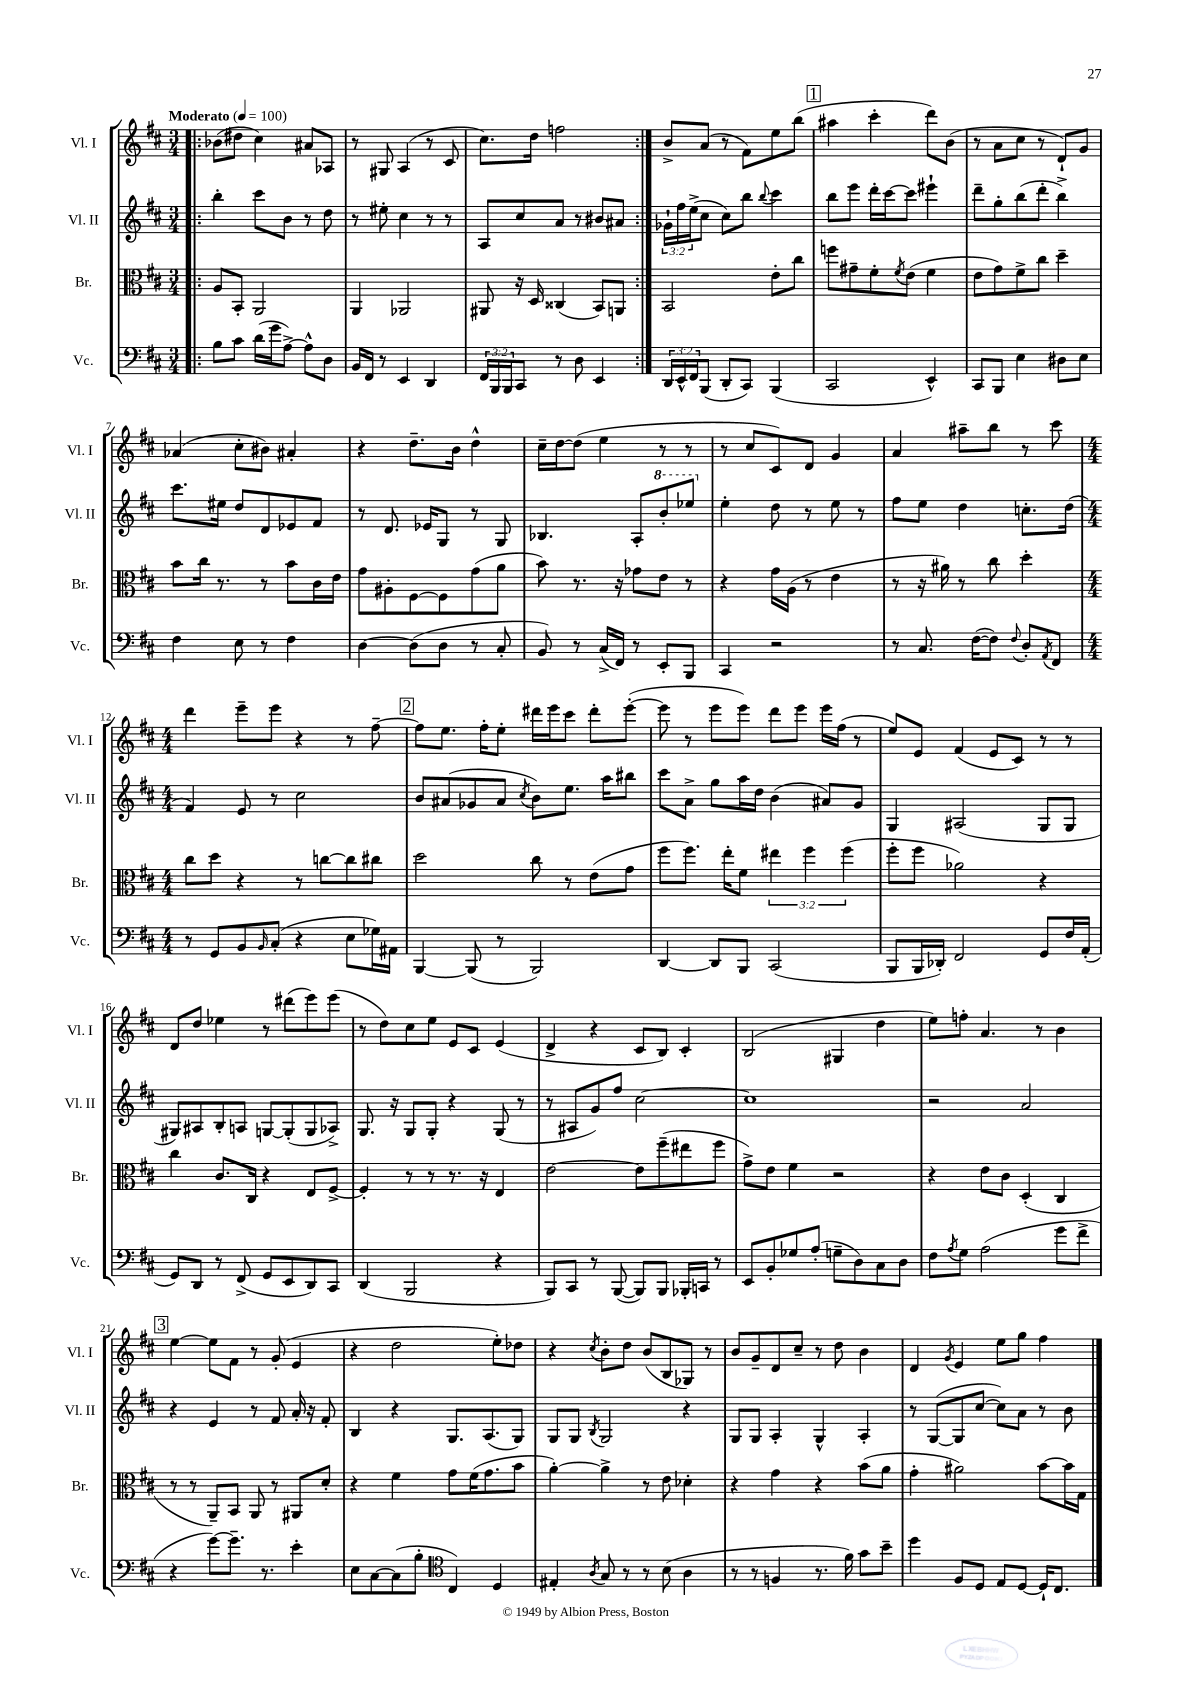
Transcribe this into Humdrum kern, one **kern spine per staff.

**kern	**kern	**kern	**kern
*staff4	*staff3	*staff2	*staff1
*clefF4	*clefC3	*clefG2	*clefG2
*k[f#c#]	*k[f#c#]	*k[f#c#]	*k[f#c#]
*M3/4	*M3/4	*M3/4	*M3/4
*MM100	*MM100	*MM100	*MM100
=!|:	=!|:	=!|:	=!|:
8B	8A	4bb'	(8b-
8c#	8BB'	.	8dd#
(16d	2AA	8ccc#	4cc#)
16g	.	.	.
[8A^)	.	8b	.
8A^^]	.	8r	8a#
8D	.	8dd	8A-
=	=	=	=
16BB	4AA	8r	8r
16FF#	.	.	.
8r	.	8ee#'	8G#
4EE	2AA-	4cc#	(4A
4DD	.	8r	8r
.	.	8r	8c#
=	=	=	=
24FF#	8AA#	8A	8.cc#)
24BBB	.	.	.
24BBB	.	.	.
8CC#	16r	8cc#	.
.	16D	.	16dd
8r	(4C##	8a	2ff
8D	.	8r	.
4EE	8BB)	8b#	.
.	8AA	8a#	.
=:|!	=:|!	=:|!	=:|!
24DD	2BB	24g-`	8b^
24EE^^	.	24ff#	.
24FF#	.	(24ee^	.
(8BBB	.	8cc#	(8a
8DD'	.	8cc#)	8r
8CC#)	.	8bb	8f#)
.	.	8qqbb	.
(4BBB	8e'	4ccc#	8ee
.	8cc#	.	(8bb
=	=	=	=
2CC#	8ff	8bb	4aa#
.	8g#~	8eee	.
.	8f#'	16ddd'	4ccc#'
.	.	[16ccc#	.
.	8qf#	.	.
.	(8e	8ccc#]	.
4EE^^)	4f#	4eee#`	8ddd)
.	.	.	(8b
=	=	=	=
8CC#	8e	8ddd~	8r
8BBB	8g)	8gg'	8a
4E	8f#^	(8bb	8cc#
.	8cc#	8ddd'	8r
8D#	4dd~	4bb^)	8d`)
8E	.	.	8g
=	=	=	=
4F#	8b	8.ccc#	(4a-
.	16cc#	.	.
.	8.r	16ee#	.
8E	.	8dd	8cc#'
8r	8r	8d	8b#)
4F#	8b	8e-	4a#'
.	16c#	8f#	.
.	16e	.	.
=	=	=	=
[4D	8g	8r	4r
.	8A#'	8.d	.
(8D]	[8F#	.	8.dd~
.	.	16e-	.
8D	8F#]	8G	.
.	.	.	16b
8r	(8g	8r	4dd^^
8C#'	8a	8G	.
=	=	=	=
8BB)	8b)	4.B-	16cc#~
.	.	.	[16dd
8r	8.r	.	(8dd]
(16C#^	.	.	4ee
16FF#)	16r	.	.
8r	8g-	8A'	.
8EE'	8e	8bb'	8r
8BBB	8r	8eee-	8r
=	=	=	=
4CC#	4r	4ee'	8r
.	.	.	8cc#
2r	16g	8dd	8c#)
.	(16A	.	.
.	8r	8r	8d
.	4e	8ee	4g
.	.	8r	.
=	=	=	=
8r	8r	8ff#	4a
8.C#	16r	8ee	.
.	16a#)	.	.
.	8r	4dd	8aa#~
([16F#	.	.	.
8F#])	8cc#	.	8bb
8qqF#	.	.	.
8D'	4dd'	8.cc'	8r
8qAA	.	.	.
8FF#	.	.	8ccc#
.	.	(16dd	.
=	=	=	=
*M4/4	*M4/4	*M4/4	*M4/4
8r	8cc#	4f#)	4ddd
8GG	8dd	.	.
8BB	4r	8e	8eee~
16qqBB	.	.	.
(8C#'	.	8r	8eee
4r	8r	2cc#	4r
.	[8cc	.	.
8E	8cc]	.	8r
16G-)	8cc#	.	[8ff#~
16AA#	.	.	.
=	=	=	=
[4BBB	2dd	8b	8ff#]
.	.	(8a#	8.ee
(8BBB]	.	8g-	.
.	.	.	16ff#'
8r	.	8a#	8ee'
.	.	8qcc#	.
2BBB)	8cc#	8b)	16ddd#
.	.	.	16eee
.	8r	8.ee	8ccc#
.	(8e	.	8ddd#'
.	.	16aa	.
.	8g	8bb#	([8eee'
=	=	=	=
[4DD	8ff#	8ccc#	8eee]
.	8.ff#)	8a^	8r
8DD]	.	8gg	8eee
.	16ee'	.	.
8BBB	8f#	16aa	8eee)
.	.	16dd	.
(2CC#	6ee#	(4b	8ddd
.	.	.	8eee
.	6ff#	.	.
.	.	8a#)	16eee
.	.	.	(16ff#
.	(6ff#	.	.
.	.	8g	8r
=	=	=	=
8BBB	8ff#'	4G	8ee)
16BBB	8ff#	.	8e
16DD-')	.	.	.
2FF#	2a-)	(2A#	(4f#
.	.	.	8e
.	.	.	8c#)
8GG	4r	8G	8r
16F#	.	8G	8r
(16AA'	.	.	.
=	=	=	=
8GG)	4cc#	8G#)	8d
8DD	.	8A#	8dd
8r	8.c#	8B'	4ee-
(8FF#^	.	8A	.
.	16C#	.	.
8GG	4r	[8G	8r
8EE	.	(8G']	(8ddd#
8DD)	8E	8G	8eee)
8CC#	[8F#^	8A-^)	(8eee
=	=	=	=
(4DD	4F#']	8.G	8r
.	.	.	8dd)
.	.	16r	.
2BBB	8r	8G	8cc#
.	8r	8G'	8ee
.	8.r	4r	8e
.	.	.	8c#
.	16r	.	.
4r	4E	(8G	(4e
.	.	8r	.
=	=	=	=
8BBB)	[2e	8r	4d^
8CC#	.	8A#	.
8r	.	8g)	4r
([8BBB	.	8ff#	.
8BBB])	8e]	[2cc#	8c#
8BBB	(8ff#~	.	8B)
16BBB-'	8ee#	.	4c#'
16CC	.	.	.
8r	8ff#	.	.
=	=	=	=
8EE	8g^)	1cc#]	(2B
8BB'	8e	.	.
8G-	4f#	.	.
(8A'	.	.	.
8G~	2r	.	4G#
8D)	.	.	.
8C#	.	.	4dd
8D	.	.	.
=	=	=	=
8F#	4r	2r	8ee)
8qA	.	.	.
8G	.	.	8ff'
(2A	8e	.	4.a
.	8c#	.	.
.	(4D'	2a	.
.	.	.	8r
8g	4C#	.	4b
8f#^	.	.	.
=	=	=	=
4r	8r	4r	[4ee
.	8r	.	.
[8g)	8AA~)	4e	8ee]
8.g~]	8BB	.	8f#
.	8AA	8r	8r
8.r	.	.	.
.	8r	8f#	(8g'
4e'	8AA#	16a'	4e
.	.	16r	.
.	8d'	8f#'	.
=	=	=	=
8E	4r	4B	4r
[8C#	.	.	.
(8C#]	4f#	4r	2dd
8B'	.	.	.
*clefC4	*	*	*
4C#)	8g	8.G	.
.	(16f#	.	.
.	8.g	(8.A	.
4D	.	.	8ee')
.	8b	8G)	8dd-
=	=	=	=
4E#'	[4a')	8G	4r
.	.	8G	.
8qA	.	8qB	8qcc#
8G	4a^]	2G	8b'
8r	.	.	8dd
8r	8r	.	(8b
(8B	8e	.	8B
4A	4d-'	4r	8G-)
.	.	.	8r
=	=	=	=
8r	4r	8G	8b
8r	.	8G	8g~
4F	4g	4A'	8d
.	.	.	8cc#~
8.r	4r	4G^^	8r
.	.	.	8dd
16f#)	.	.	.
8g	(8b	4A'	4b
8b~	8a	.	.
=	=	=	=
4dd	4g'	8r	4d
.	.	([8G	.
.	.	.	8qg
8F#	2a#)	8G]	4e
8D	.	[8cc#	.
8E	.	8cc#])	8ee
[8D	.	8a	8gg
16D`]	[8b	8r	4ff#
8.C#	.	.	.
.	16b]	8b	.
.	16G	.	.
==	==	==	==
*-	*-	*-	*-
